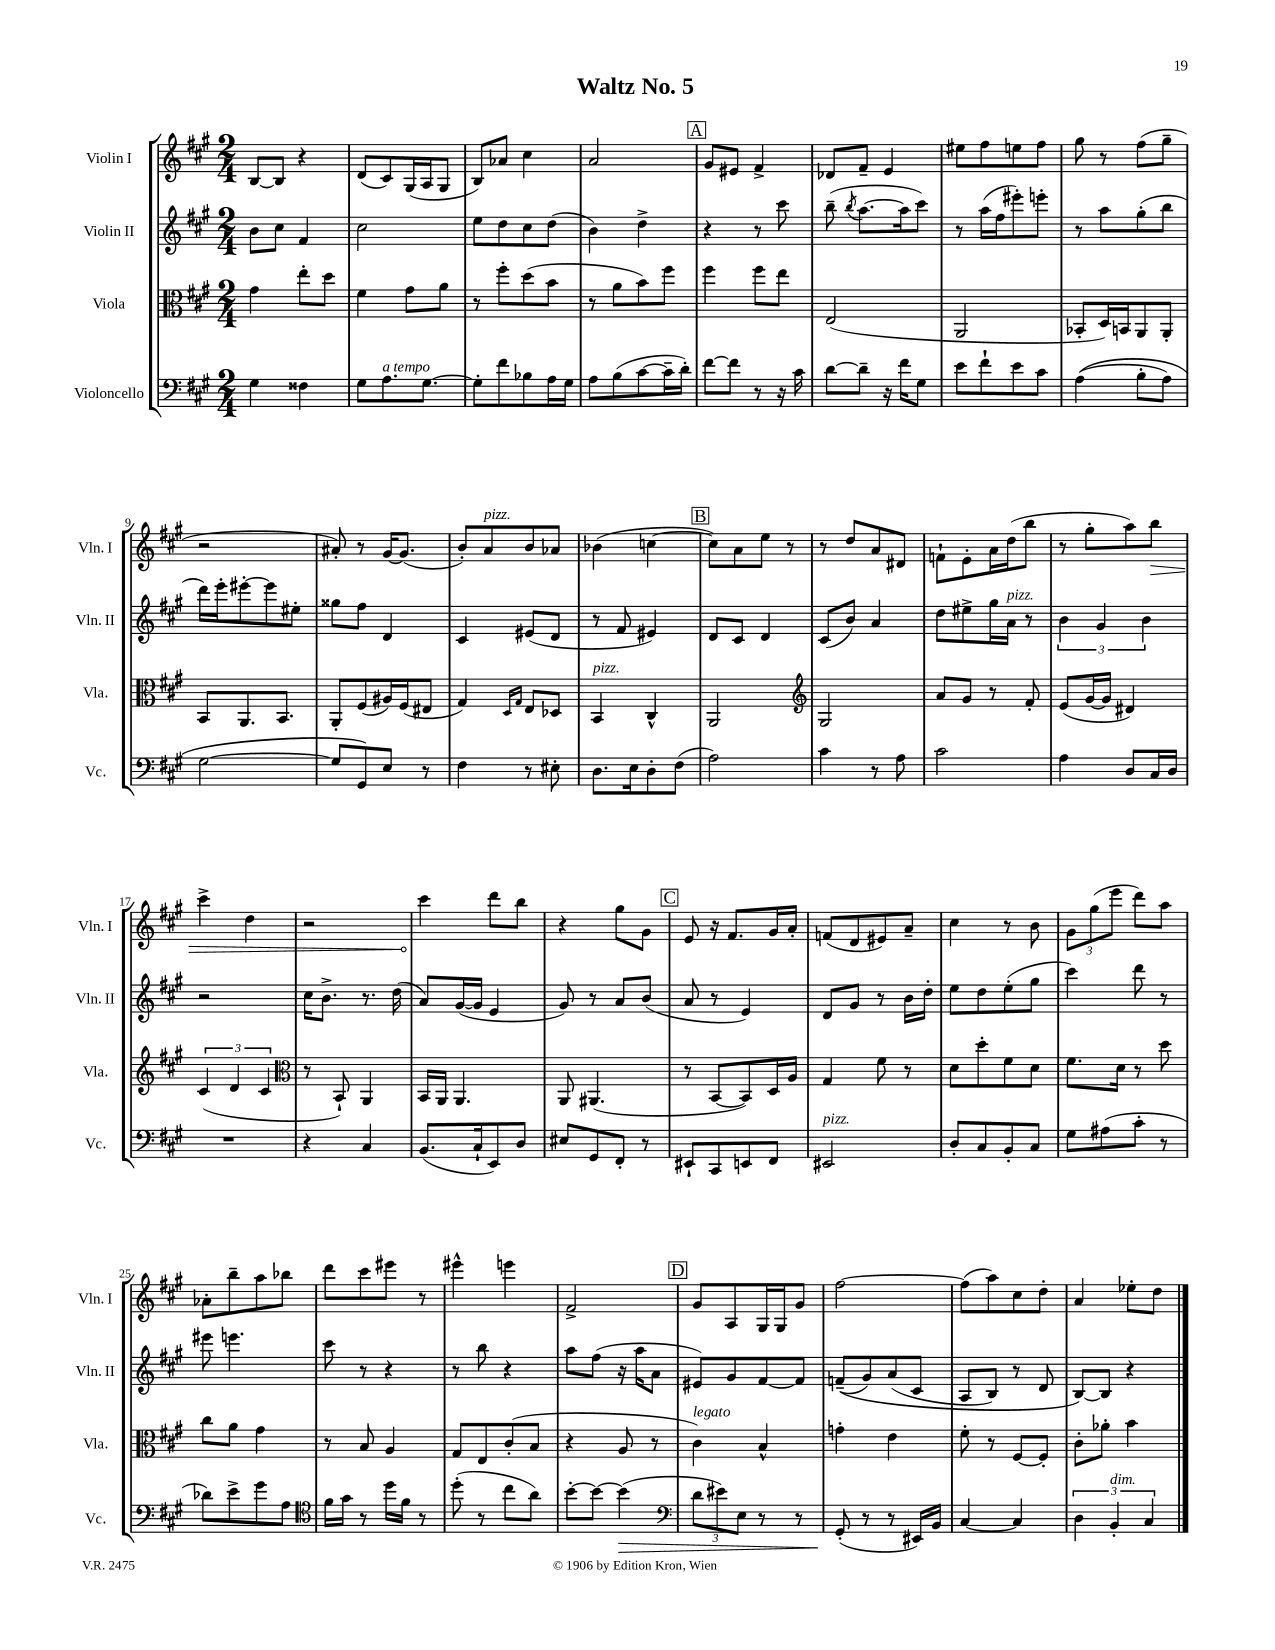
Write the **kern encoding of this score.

**kern	**kern	**kern	**kern
*staff4	*staff3	*staff2	*staff1
*clefF4	*clefC3	*clefG2	*clefG2
*k[f#c#g#]	*k[f#c#g#]	*k[f#c#g#]	*k[f#c#g#]
*M2/4	*M2/4	*M2/4	*M2/4
4G#	4g#	8b	[8B
.	.	8cc#	8B]
4F##	8ee'	4f#	4r
.	8dd	.	.
=	=	=	=
8G#	4f#	2cc#	(8d
8.A	.	.	8c#)
.	8g#	.	(16G#
[8.G#	.	.	16A
.	8a	.	8G#
=	=	=	=
8G#']	8r	8ee	8B)
8f#	8ff#'	8dd	8a-
8B-	(8dd	8cc#	4cc#
16A	8b	(8dd	.
16G#	.	.	.
=	=	=	=
8A	8r	4b)	2a
(8B	8a	.	.
[8c#	8b)	4dd^	.
16c#~]	8ff#	.	.
16d')	.	.	.
=	=	=	=
[8f#	4ff#	4r	8g#
8f#]	.	.	8e#
8r	8ff#	8r	4f#^
16r	8ee	8ccc#	.
16c#	.	.	.
=	=	=	=
[8d	(2E	(8bb~	8d-
.	.	8qbb	.
8d~]	.	[8.aa	8f#~
16r	.	.	4e
16f#	.	16aa]	.
8G#	.	8ccc#)	.
=	=	=	=
8e	2AA	8r	8ee#
8f#`	.	(16aa	8ff#
.	.	16ff#	.
8e	.	8eee#')	8ee
8c#	.	8eee'	8ff#
=	=	=	=
&((4A	8BB-'	8r	8gg#
.	16D)	8aa	8r
.	16BB	.	.
8B'	8AA	(8gg#'	(8ff#
8A)	8AA'	8bb	8gg#~
=	=	=	=
[2G#	8BB	16ddd)	2r
.	.	16eee'	.
.	8.AA	[8eee#'	.
.	.	8eee#]	.
.	8.BB	.	.
.	.	8ee#'	.
=	=	=	=
8G#]	8AA'	8gg##	8a#')
8GG#&)	(8F#	8ff#	8r
8E	16A#)	4d	[16g#
.	(16F#	.	(8.g#]
8r	8E#	.	.
=	=	=	=
4F#	4G#)	4c#	8b')
.	.	.	8a
.	16qqD	.	.
.	16qqG#	.	.
8r	8E	(8e#	8b
8E#'	8D-	8d	8a-
=	=	=	=
8.D	4BB	8r	(4b-
.	.	8f#	.
16E	.	.	.
8D'	4C#^^	4e#)	[4cc
(8F#	.	.	.
=	=	=	=
2A)	2AA	8d	8cc])
.	.	8c#	8a
.	.	4d	8ee
.	.	.	8r
=	=	=	=
*	*clefG2	*	*
4c#	2G#	(8c#	8r
.	.	8b)	8dd
8r	.	4a	8a
8A	.	.	8d#
=	=	=	=
2c#	8a	8dd	8f`
.	8g#	8ee#^	8e'
.	8r	16gg#	16a
.	.	16a	(16dd
.	8f#'	8r	8bb
=	=	=	=
4A	(8e	6b	8r
.	[16g#	.	8gg#'
.	.	6g#	.
.	16g#]	.	.
8D	4d#)	.	8aa)
.	.	6b	.
16C#	.	.	8bb
16D	.	.	.
=	=	=	=
2r	(6c#	2r	4ccc#^
.	6d	.	.
.	.	.	4dd
.	6c#	.	.
=	=	=	=
*	*clefC3	*	*
4r	8r	16cc#	2r
.	.	8.b^	.
.	8BB`)	.	.
4C#	4AA	8.r	.
.	.	(16dd	.
=	=	=	=
(8.BB	16BB	8a)	4ccc#
.	16AA	.	.
.	4.AA	([16g#	.
16C#`	.	16g#]	.
8EE)	.	4e	8ddd
8D	.	.	8bb
=	=	=	=
8E#	8AA	8g#)	4r
8GG#	(4.AA#	8r	.
8FF#'	.	8a	8gg#
8r	.	(8b	8g#
=	=	=	=
8EE#`	8r	8a	8e
8CC#	[8BB	8r	16r
.	.	.	8.f#
8EE	8BB])	4e)	.
8FF#	16D	.	16g#
.	16A	.	16a'
=	=	=	=
2EE#	4G#	8d	(8f
.	.	8g#	8d
.	8f#	8r	8e#)
.	8r	16b	8a~
.	.	16dd'	.
=	=	=	=
8D'	8d	8ee	4cc#
8C#	8dd'	8dd	.
8BB'	8f#	(8ee'	8r
8C#	8d	8gg#	8b
=	=	=	=
8G#	8.f#	4ccc#)	12g#
.	.	.	(12gg#
(8A#	.	.	.
.	.	.	12eee
.	16d	.	.
8c#'	8r	8ddd	8ddd)
8r	8dd	8r	8aa
=	=	=	=
8d-)	8cc#	8eee#	8a-'
8e^	8a	4.eee	8bb~
8g#	4g#	.	8aa
8A	.	.	8bb-
=	=	=	=
*clefC4	*	*	*
16f#	8r	8ccc#	8ddd
16g#	.	.	.
8r	8B	8r	8ccc#
16dd	4A	4r	8eee#
16f#	.	.	.
8r	.	.	8r
=	=	=	=
(8dd'	8G#	8r	4eee#^^
8r	8E	8bb	.
8cc#	(8c#'	4r	4eee
8a)	8B	.	.
=	=	=	=
[8b'	4r	8aa	2f#^
8b_	.	(8ff#	.
(4b]	8A	16r	.
.	.	16aa	.
.	8r	8a	.
=	=	=	=
*clefF4	*	*	*
12d	4c#)	8e#)	8g#
12e#)	.	.	.
.	.	8g#	8A
12E	.	.	.
8r	4B^^	[8f#	16G#
.	.	.	16G#
8r	.	8f#]	8g#
=	=	=	=
(8GG#'	4g'	&((8f~	[2ff#
8r	.	8g#)	.
8r	4e	(8a	.
16EE#)	.	8c#	.
16BB	.	.	.
=	=	=	=
[4C#	8f#'	8A	(8ff#]
.	8r	8B)	8aa)
4C#]	[8F#	8r	8cc#
.	8F#']	8d	8dd'
=	=	=	=
6D	8c#'	[8B&)	4a
.	8a-'	8B]	.
6BB'	.	.	.
.	4b	4r	8ee-'
6C#	.	.	.
.	.	.	8dd
==	==	==	==
*-	*-	*-	*-
